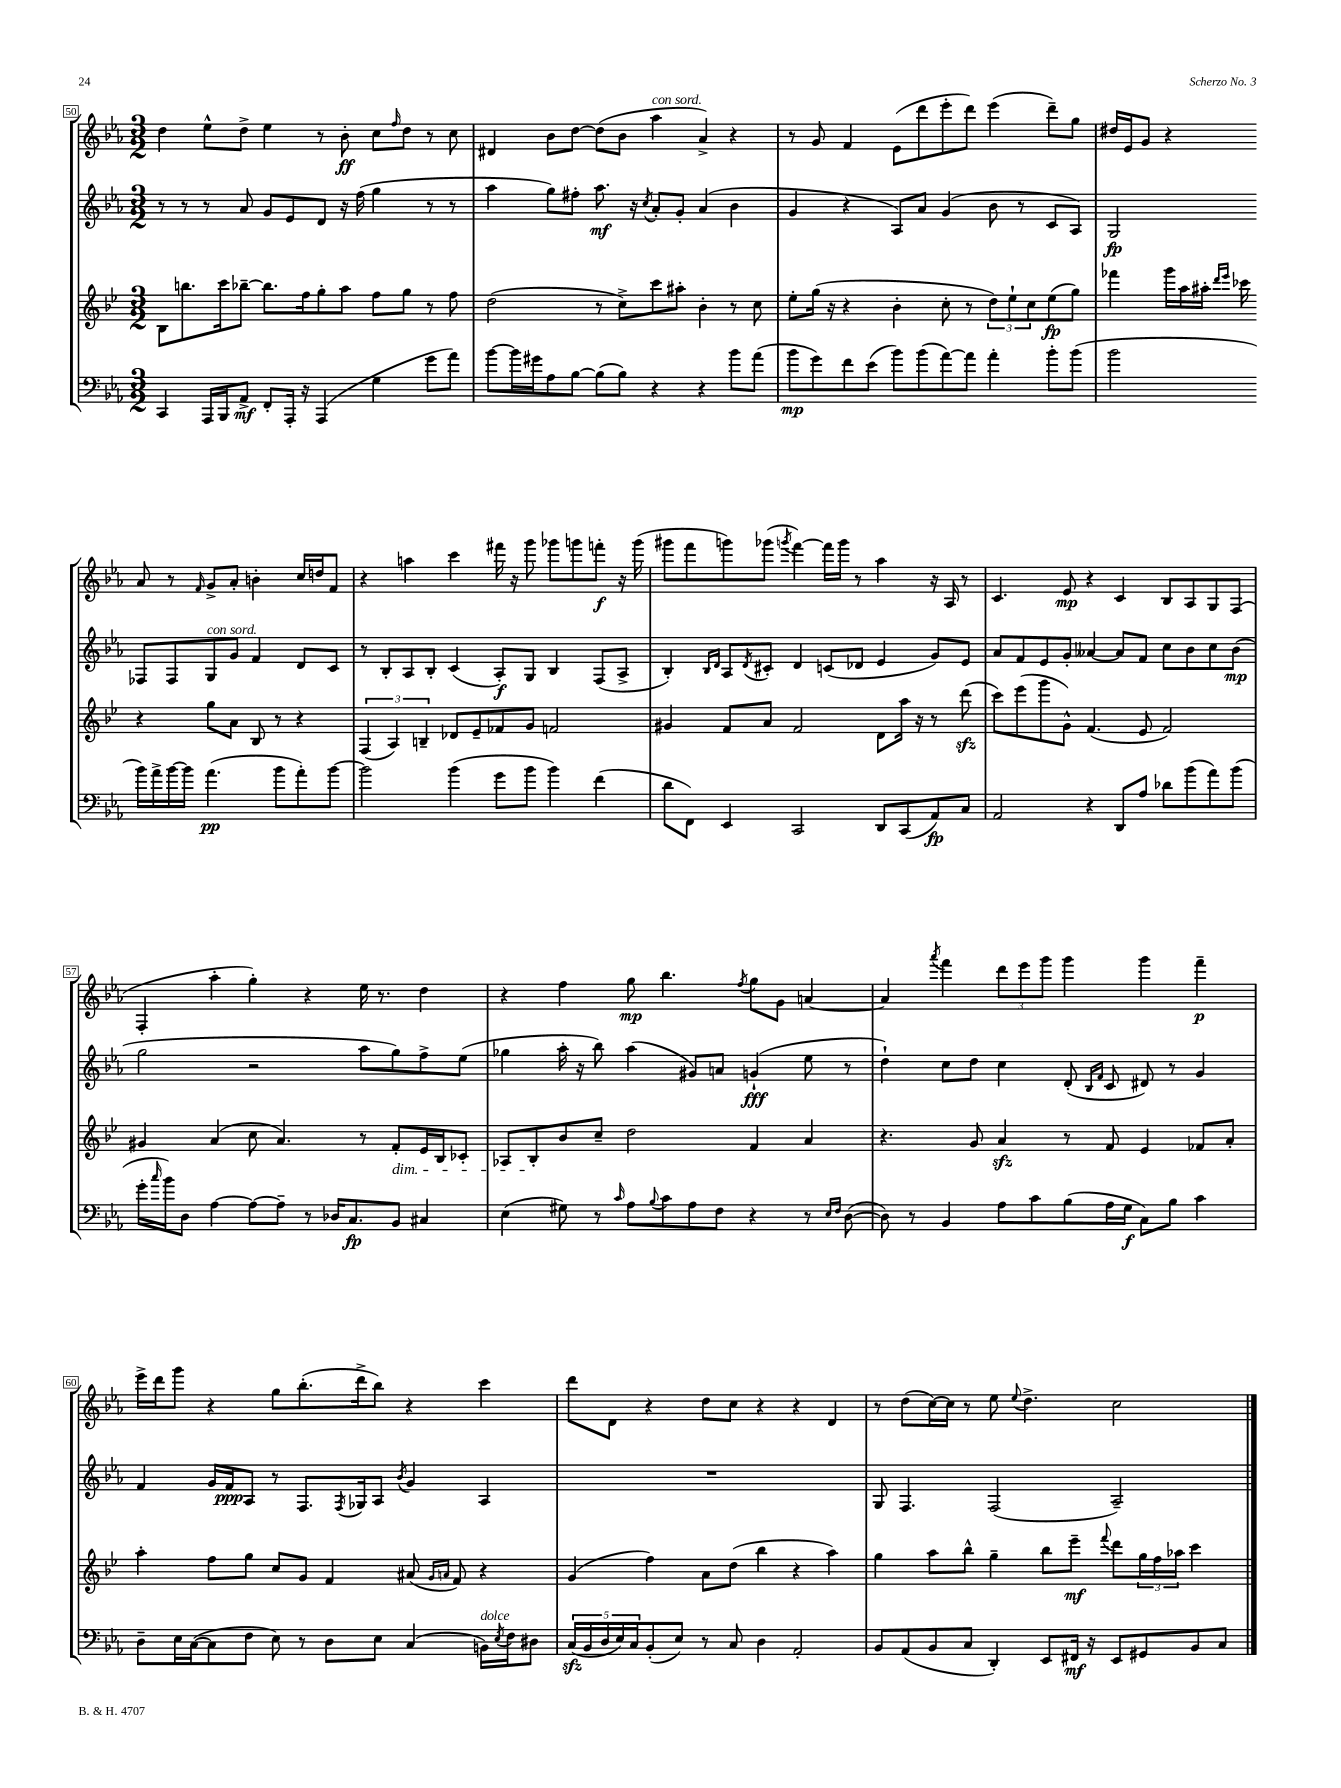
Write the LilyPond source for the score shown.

<<
\new StaffGroup <<
\new Staff = "s0" {
    \clef treble \key ees \major \numericTimeSignature \time 3/2
    d''4 ees''8-^ d''8-> ees''4 r8 bes'8-.\ff c''8 \grace { f''16 } d''8 r8 c''8 |
    dis'4 bes'8 d''8~ d''8( bes'8 aes''4^\markup { \italic "con sord." } aes'4->) r4 |
    r8 g'8 f'4 ees'8( d'''8 ees'''8-. d'''8) ees'''4( d'''8--) g''8 |
    dis''16 ees'16 g'8 r4 aes'8 r8 \grace { f'16 } g'8-> aes'8-. b'4-. c''16 d''16 f'8 |
    r4 a''4 c'''4 fis'''16 r16 g'''8 ges'''8 g'''8 f'''8-.\f r16 g'''16( |
    gis'''8 f'''8 g'''8) ges'''8( \acciaccatura { g'''8 } f'''4~) f'''16 g'''16 r8 aes''4 r16 aes16 r8 |
    c'4. ees'8\mp r4 c'4 bes8 aes8 g8 f8( |
    f4-. aes''4-. g''4-.) r4 ees''16 r8. d''4 |
    r4 f''4 g''8\mp bes''4. \acciaccatura { f''8 } g''8 g'8 a'4~ |
    a'4 \acciaccatura { aes'''8 } f'''4 \tuplet 3/2 { d'''8 ees'''8 g'''8 } g'''4 g'''4 f'''4--\p |
    ees'''16-> d'''16 g'''8 r4 g''8 bes''8.-.( d'''16-> bes''8) r4 c'''4 |
    d'''8 d'8 r4 d''8 c''8 r4 r4 d'4 |
    r8 d''8( c''16~) c''16 r8 ees''8 \appoggiatura { ees''8 } d''4.-> c''2 \bar "|." |
}
\new Staff = "s1" {
    \clef treble \key ees \major \numericTimeSignature \time 3/2
    r8 r8 r8 aes'8 g'8 ees'8 d'8 r16 f''16( g''4 r8 r8 |
    aes''4 g''8) fis''8-. aes''8.\mf r16 \acciaccatura { c''8 } aes'8-. g'8-. aes'4( bes'4 |
    g'4 r4 aes8) aes'8 g'4( bes'8 r8 c'8 aes8) |
    g2\fp fes8 fes8 g8^\markup { \italic "con sord." } g'8 f'4 d'8 c'8 |
    r8 bes8-. aes8 bes8-. c'4( aes8-.\f) g8 bes4 f8( aes8-> |
    bes4-.) \grace { bes16 d'16 } aes8 \acciaccatura { d'8 } cis'8-. d'4 c'8( des'8 ees'4 g'8) ees'8 |
    aes'8 f'8 ees'8 g'8-. aeses'4~ aeses'8 f'8 c''8 bes'8 c''8 bes'8\mp( |
    g''2 r2 aes''8 g''8) f''8-> ees''8( |
    ges''4 aes''16-. r16 bes''8) aes''4( gis'8) a'8 g'4-!\fff( ees''8 r8 |
    d''4-!) c''8 d''8 c''4 d'8-.( \grace { bes16 f'16 } c'8 dis'8) r8 g'4 |
    f'4 g'16 f'16\ppp aes8 r8 f8. \acciaccatura { f8 } ges16 aes8 \acciaccatura { bes'8 } g'4 aes4 |
    R1. |
    g8 f4. f2( aes2--) \bar "|." |
}
\new Staff = "s2" {
    \clef treble \key bes \major \numericTimeSignature \time 3/2
    bes8 b''8. c'''16 bes''8~-- bes''8. f''16 g''8-. a''8 f''8 g''8 r8 f''8 |
    d''2( r8 c''8->) c'''8 ais''8-. bes'4-. r8 c''8 |
    ees''8-. g''16( r16 r4 bes'4-. c''8-. r8 \tuplet 3/2 { d''8) ees''8-! c''8 } ees''8\fp( g''8) |
    fes'''4 g'''16 a''16 ais''16-. \grace { d'''16 ees'''16 } ces'''16 r4 g''8 a'8 bes8 r8 r4 |
    \tuplet 3/2 { f4( a4) b4-- } des'8 ees'8-- fes'8 g'8 f'2 |
    gis'4 f'8 a'8 f'2 d'8 a''16 r16 r8 d'''8\sfz( |
    c'''8) ees'''8( g'''8 g'8-^) f'4.( ees'8 f'2) |
    gis'4 a'4( c''8 a'4.) r8 f'8-.\dim ees'16 bes16 ces'8-. |
    aes8 bes8-.\! bes'8 c''8-- d''2 f'4 a'4 |
    r4. g'8 a'4\sfz r8 f'8 ees'4 fes'8 a'8-. |
    a''4-. f''8 g''8 c''8 g'8 f'4 ais'8( \grace { g'16 a'16 } f'8) r4 |
    g'4( f''4) a'8 d''8( bes''4 r4 a''4) |
    g''4 a''8 bes''8-^ g''4-- bes''8 ees'''8--\mf \appoggiatura { f'''8 } d'''8 \tuplet 3/2 { g''16 f''16 aes''16 } c'''4 \bar "|." |
}
\new Staff = "s3" {
    \clef bass \key ees \major \numericTimeSignature \time 3/2
    c,4 aes,,16 bes,,16 aes,8->\mf f,8-. aes,,16-. r16 aes,,4( g4 g'8 aes'8) |
    bes'8~ bes'16 gis'16 aes8 bes8~ bes8( bes8) r4 r4 bes'8 aes'8( |
    bes'8\mp g'8) f'8 ees'8( bes'8) bes'8( aes'8~) aes'8 aes'4-. bes'8-. bes'8( |
    bes'2 bes'16) aes'16-> bes'16~ bes'16 aes'4.\pp( bes'8 aes'8-.) bes'8~ |
    bes'2 bes'4( g'8 bes'8 bes'4) f'4( |
    d'8 f,8) ees,4 c,2 d,8 c,8( aes,8\fp) c8 |
    aes,2 r4 d,8 aes8 des'8 bes'8( aes'8) bes'8( |
    g'16-. \grace { c''16 } bes'16) d8 aes4~ aes8~ aes8-- r8 des16 c8.\fp bes,8 cis4 |
    ees4( gis8) r8 \grace { c'16 } aes8 \appoggiatura { bes8 } c'8 aes8 f8 r4 r8 \grace { ees16 f16 } d8~( |
    d8) r8 bes,4 aes8 c'8 bes8( aes16 g16\f c8) bes8 c'4 |
    d8-- ees16 c16~( c8 f8 ees8) r8 d8 ees8 c4( b,16^\markup { \italic "dolce" }) \acciaccatura { ees8 } f16 dis8 |
    \tuplet 5/4 { c16\sfz( bes,16 d16 ees16) c16 } bes,8-.( ees8) r8 c8 d4 aes,2-. |
    bes,8 aes,8( bes,8 c8 d,4-.) ees,8 fis,16\mf r16 ees,8 gis,8 bes,8 c8 \bar "|." |
}
>>
>>
\layout { \context { \Score currentBarNumber = #50 \override BarNumber.stencil = #(make-stencil-boxer 0.1 0.3 ly:text-interface::print) } }
